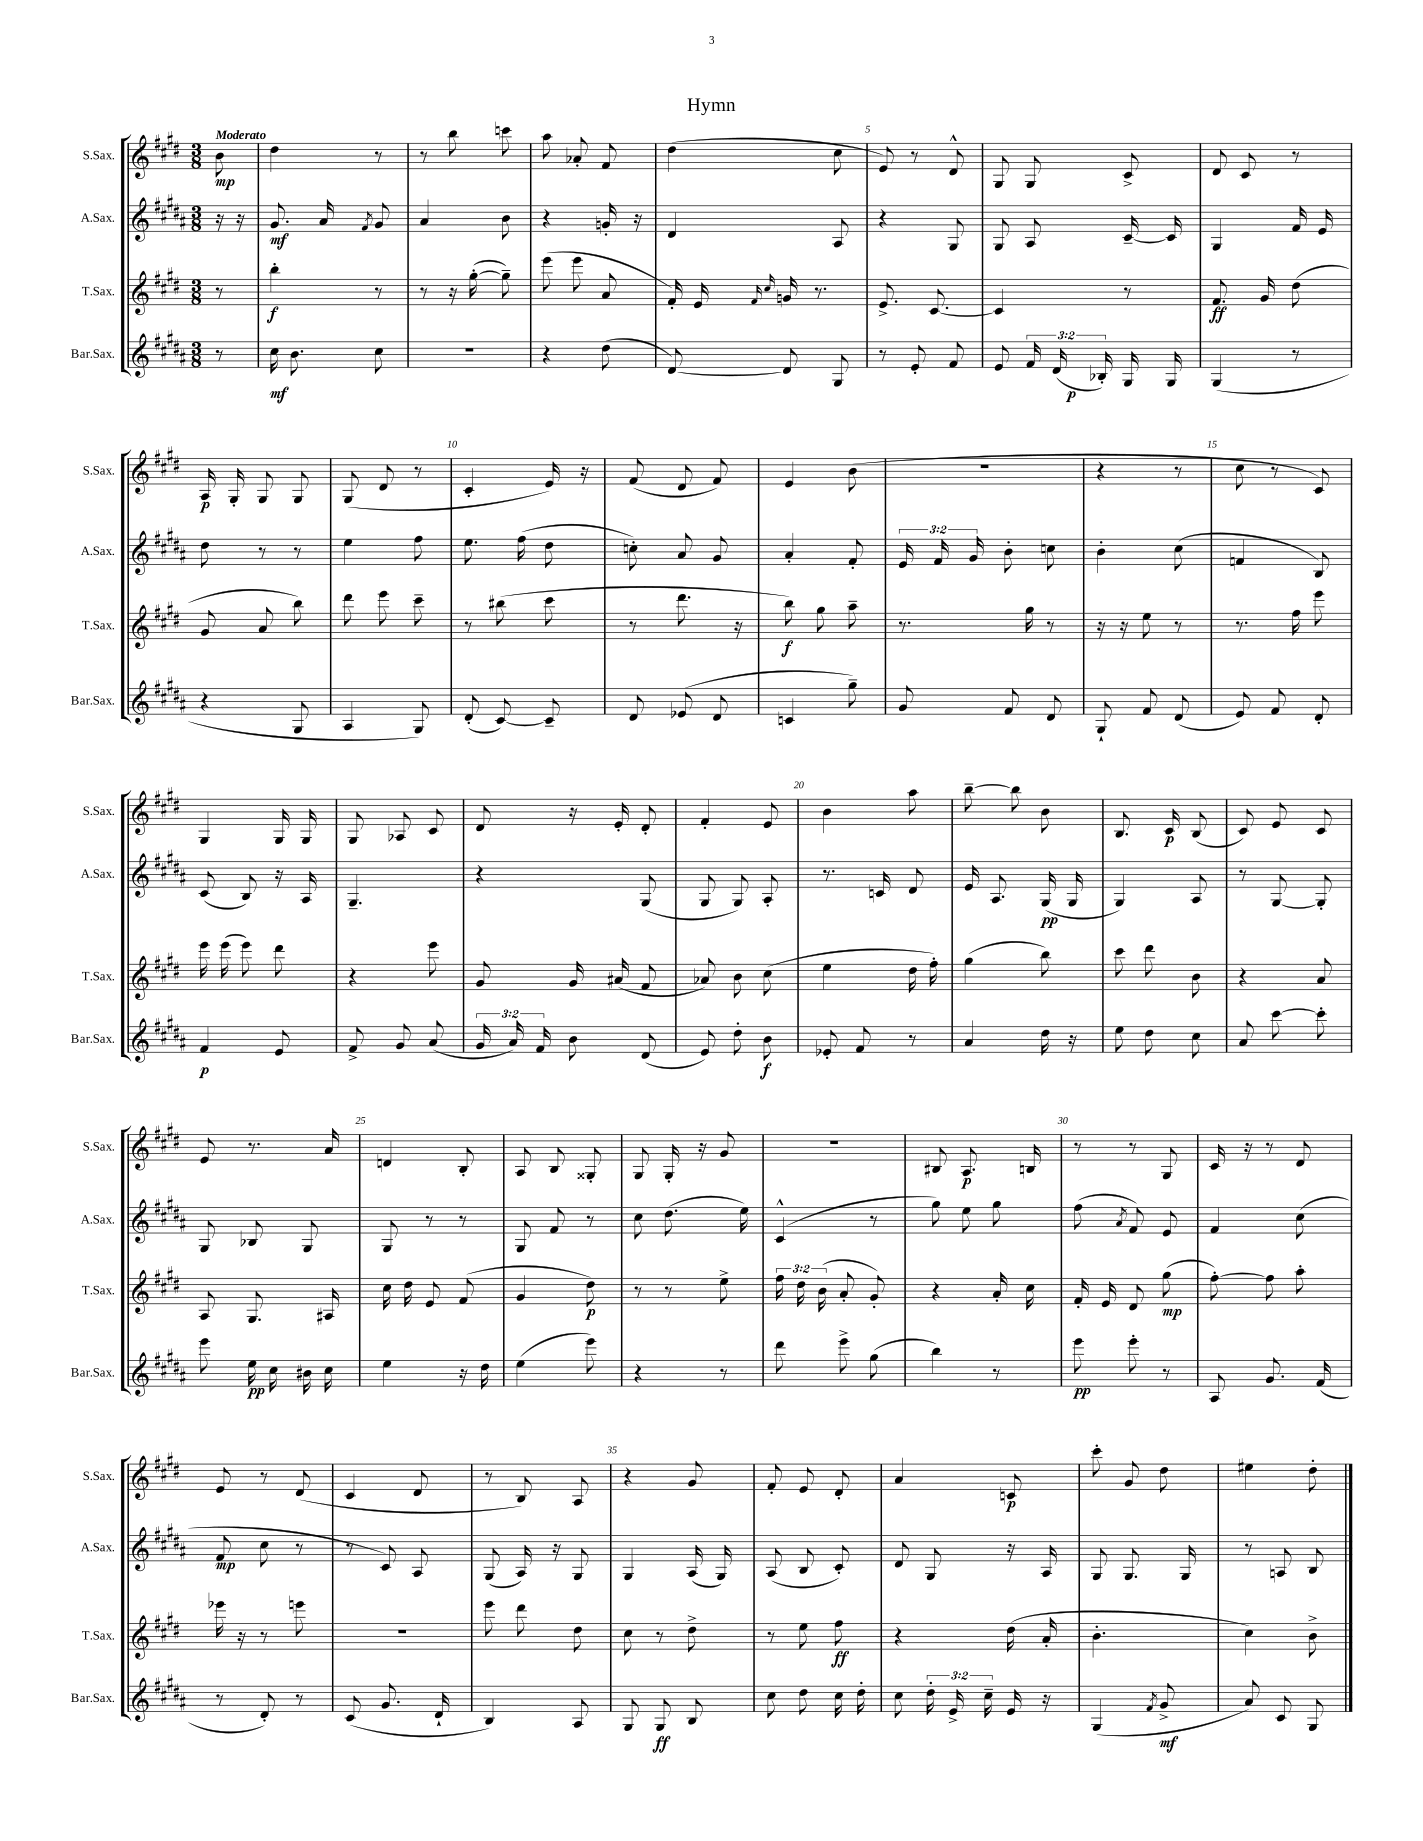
\header { title = "Hymn" }
<<
\new StaffGroup <<
\new Staff = "s0" \with { instrumentName = "S.Sax." shortInstrumentName = "S.Sax." } {
    \clef treble \key e \major \numericTimeSignature \time 3/8 \partial 8 \tempo "Moderato"
    \autoBeamOff b'8\mp |
    dis''4 r8 |
    r8 b''8 c'''8 |
    a''8 aes'8-. fis'8 |
    dis''4( cis''8 |
    e'8) r8 dis'8-^ |
    gis8 gis8 cis'8-> |
    dis'8 cis'8 r8 |
    a16\p gis16-. gis8 gis8 |
    gis8( dis'8 r8 |
    cis'4-. e'16) r16 |
    fis'8( dis'8 fis'8) |
    e'4 b'8( |
    R4. |
    r4 r8 |
    cis''8 r8 cis'8) |
    gis4 gis16 gis16 |
    gis8 aes8 cis'8 |
    dis'8 r16 e'16-. dis'8-. |
    fis'4-. e'8 |
    b'4 a''8 |
    b''8~-- b''8 b'8 |
    b8. cis'16\p b8( |
    cis'8) e'8 cis'8 |
    e'8 r8. a'16 |
    d'4 b8-. |
    a8 b8 gisis8-. |
    gis8 gis16-. r16 gis'8 |
    R4. |
    bis8 a8.\p b16 |
    r8 r8 gis8 |
    cis'16 r16 r8 dis'8 |
    e'8 r8 dis'8( |
    cis'4 dis'8 |
    r8 b8) a8 |
    r4 gis'8 |
    fis'8-. e'8 dis'8-. |
    a'4 c'8\p |
    cis'''8-. gis'8 dis''8 |
    eis''4 dis''8-. \bar "|." |
}
\new Staff = "s1" \with { instrumentName = "A.Sax." shortInstrumentName = "A.Sax." } {
    \clef treble \key b \major \numericTimeSignature \time 3/8 \override Staff.TupletNumber.text = #tuplet-number::calc-fraction-text \partial 8
    \autoBeamOff r16 r16 |
    gis'8.\mf ais'16 \acciaccatura { fis'8 } gis'8 |
    ais'4 b'8 |
    r4 g'16-. r16 |
    dis'4 ais8 |
    r4 gis8 |
    gis8 ais8 cis'16~-- cis'16 |
    gis4 fis'16 e'16 |
    dis''8 r8 r8 |
    e''4 fis''8 |
    e''8. fis''16( dis''8 |
    c''8-.) ais'8 gis'8 |
    ais'4-. fis'8-. |
    \tuplet 3/2 { e'16 fis'16 gis'16 } b'8-. c''8 |
    b'4-. cis''8( |
    f'4 b8) |
    cis'8( b8) r16 ais16 |
    gis4.-- |
    r4 gis8( |
    gis8 gis8) ais8-. |
    r8. c'16 dis'8 |
    e'16 ais8. gis16\pp( gis16 |
    gis4) ais8 |
    r8 gis8~ gis8-. |
    gis8 bes8 gis8 |
    gis8 r8 r8 |
    gis8 fis'8 r8 |
    cis''8 dis''8.( e''16) |
    cis'4-^( r8 |
    gis''8) e''8 gis''8 |
    fis''8( \acciaccatura { ais'8 } fis'8) e'8 |
    fis'4 cis''8( |
    fis'8\mp cis''8 r8 |
    r8 cis'8) ais8 |
    gis8( ais16) r16 gis8 |
    gis4 ais16( gis16) |
    ais8( b8 cis'8-.) |
    dis'8 gis8 r16 ais16 |
    gis8 gis8. gis16 |
    r8 a8 b8 \bar "|." |
}
\new Staff = "s2" \with { instrumentName = "T.Sax." shortInstrumentName = "T.Sax." } {
    \clef treble \key e \major \numericTimeSignature \time 3/8 \override Staff.TupletNumber.text = #tuplet-number::calc-fraction-text \partial 8
    \autoBeamOff r8 |
    b''4-.\f r8 |
    r8 r16 gis''16~-.( gis''8--) |
    e'''8( e'''8 a'8 |
    fis'16-.) e'16 \grace { fis'16 cis''16 } g'16 r8. |
    e'8.-> cis'8.~ |
    cis'4 r8 |
    fis'8.\ff gis'16 dis''8( |
    gis'8 a'8 b''8) |
    dis'''8 e'''8 cis'''8-- |
    r8 bis''8( cis'''8 |
    r8 dis'''8. r16 |
    b''8\f) gis''8 a''8-- |
    r8. gis''16 r8 |
    r16 r16 e''8 r8 |
    r8. fis''16 e'''8 |
    e'''16 e'''16( e'''8) dis'''8 |
    r4 e'''8 |
    gis'8 gis'16 ais'16( fis'8 |
    aes'8) b'8 cis''8( |
    e''4 dis''16 fis''16-.) |
    gis''4( b''8) |
    cis'''8 dis'''8 b'8 |
    r4 a'8 |
    a8 gis8. ais16 |
    cis''16 dis''16 e'8 fis'8( |
    gis'4 dis''8\p) |
    r8 r8 e''8-> |
    \tuplet 3/2 { fis''16 dis''16 b'16( } a'8-. gis'8-.) |
    r4 a'16-. cis''16 |
    fis'16-. e'16 dis'8 gis''8\mp( |
    fis''8~-.) fis''8 a''8-. |
    ees'''16 r16 r8 e'''8 |
    R4. |
    e'''8 dis'''8 dis''8 |
    cis''8 r8 dis''8-> |
    r8 e''8 fis''8\ff |
    r4 dis''16( a'16-. |
    b'4.-. |
    cis''4) b'8-> \bar "|." |
}
\new Staff = "s3" \with { instrumentName = "Bar.Sax." shortInstrumentName = "Bar.Sax." } {
    \clef treble \key b \major \numericTimeSignature \time 3/8 \override Staff.TupletNumber.text = #tuplet-number::calc-fraction-text \partial 8
    \autoBeamOff r8 |
    cis''16\mf b'8. cis''8 |
    r4. |
    r4 dis''8( |
    dis'8~) dis'8 gis8 |
    r8 e'8-. fis'8 |
    e'8 \tuplet 3/2 { fis'16 dis'16( bes16-.\p) } gis16 gis16 |
    gis4( r8 |
    r4 gis8 |
    ais4 gis8) |
    dis'8-.( cis'8~) cis'8-- |
    dis'8 ees'8( dis'8 |
    c'4 gis''8--) |
    gis'8 fis'8 dis'8 |
    gis8-! fis'8 dis'8( |
    e'8) fis'8 dis'8-. |
    fis'4\p e'8 |
    fis'8-> gis'8 ais'8( |
    \tuplet 3/2 { gis'16 ais'16) fis'16 } b'8 dis'8( |
    e'8) dis''8-. b'8\f |
    ees'8-. fis'8 r8 |
    ais'4 dis''16 r16 |
    e''8 dis''8 cis''8 |
    ais'8 cis'''8~ cis'''8-. |
    e'''8 e''16\pp cis''16 bis'16 cis''16 |
    e''4 r16 dis''16 |
    e''4( e'''8) |
    r4 r8 |
    dis'''8 e'''8-> gis''8( |
    b''4) r8 |
    e'''8\pp e'''8-. r8 |
    ais8 gis'8. fis'16( |
    r8 dis'8-.) r8 |
    cis'8( gis'8. dis'16-! |
    b4) ais8 |
    gis8 gis8\ff b8 |
    cis''8 dis''8 cis''16 dis''16-. |
    cis''8 \tuplet 3/2 { dis''16-. e'16-> cis''16-- } e'16 r16 |
    gis4( \acciaccatura { fis'8 } gis'8->\mf |
    ais'8) cis'8 gis8 \bar "|." |
}
>>
>>
\layout { \context { \Score \override BarNumber.break-visibility = ##(#f #t #t) barNumberVisibility = #(every-nth-bar-number-visible 5) } }
